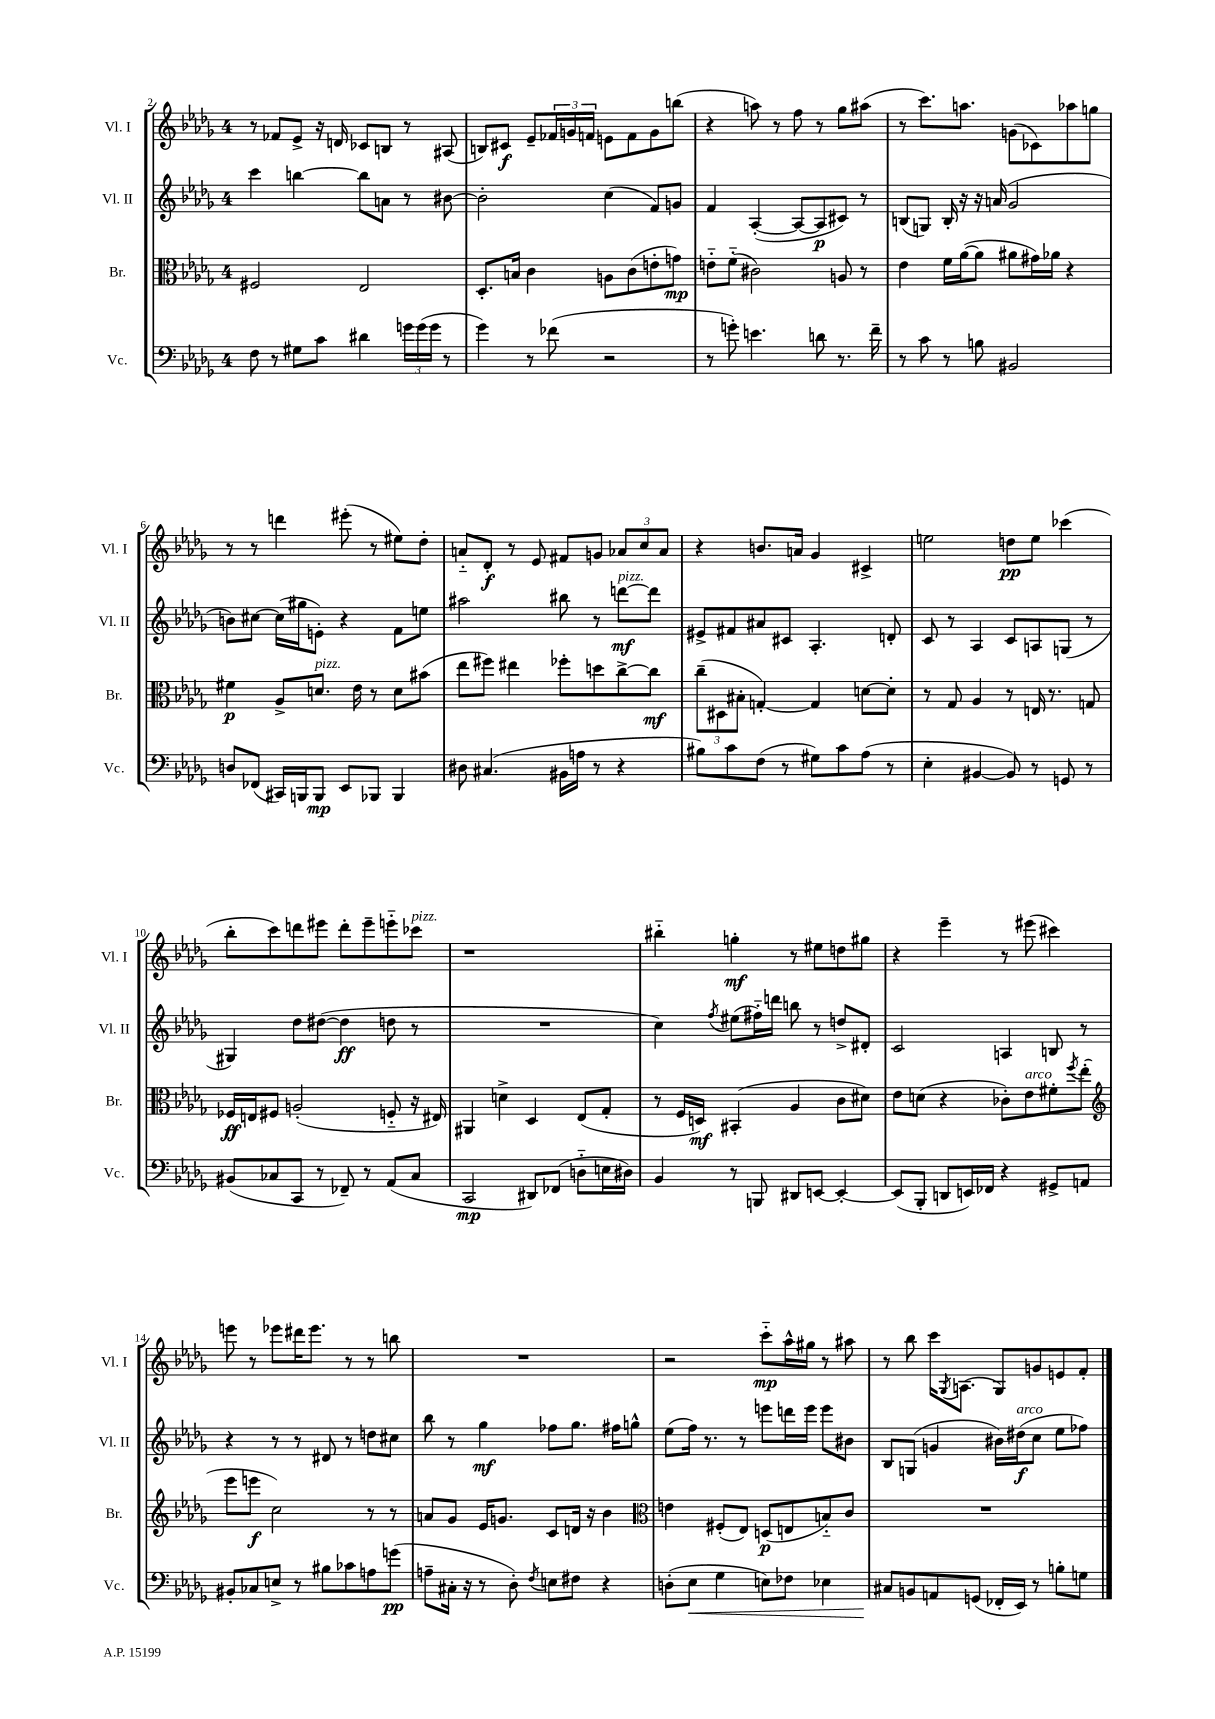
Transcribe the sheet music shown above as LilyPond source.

<<
\new StaffGroup <<
\new Staff = "s0" \with { instrumentName = "Vl. I" shortInstrumentName = "Vl. I" } {
    \clef treble \key des \major \once \override Staff.TimeSignature.style = #'single-digit \time 4/4
    r8 fes'8 ees'8-> r16 d'16 ces'8 b8 r8 ais8( |
    b8) cis'8\f ees'8-- \tuplet 3/2 { fes'16 g'16 f'16 } e'8 f'8 g'8 b''8( |
    r4 a''8) r8 f''8 r8 ges''8 ais''8( |
    r8 c'''8.) a''8. g'8( ces'8) aes''8 g''8 |
    r8 r8 d'''4 eis'''8-.( r8 eis''8) des''8-. |
    a'8-_ des'8-.\f r8 ees'8 fis'8 g'8 \tuplet 3/2 { aes'8 c''8 aes'8 } |
    r4 b'8. a'16 ges'4 cis'4-> |
    e''2 d''8\pp e''8 ces'''4( |
    bes''8-. c'''8) d'''8 eis'''8 d'''8-. eis'''8-- e'''8-_ ces'''8^\markup { \italic "pizz." } |
    r1 |
    bis''4-_ g''4-.\mf r8 eis''8 d''8 gis''8 |
    r4 ees'''4-- r8 eis'''8( cis'''4) |
    e'''8 r8 ees'''8 dis'''16 ees'''8. r8 r8 b''8 |
    R1 |
    r2 c'''8-_\mp aes''16-^ gis''16 r8 ais''8 |
    r8 bes''8 c'''16 \acciaccatura { ges8 } a8.( ges8) g'8 e'8 f'8-. \bar "|." |
}
\new Staff = "s1" \with { instrumentName = "Vl. II" shortInstrumentName = "Vl. II" } {
    \clef treble \key des \major \once \override Staff.TimeSignature.style = #'single-digit \time 4/4
    c'''4 b''4~ b''8 a'8 r8 bis'8~ |
    bis'2-. c''4( f'8) g'8 |
    f'4 aes4~-.( aes8~ aes8\p cis'8) r8 |
    b8( g8) b16-. r16 r16 a'16( ges'2 |
    b'8) cis''8~ cis''16( gis''16 e'8-.) r4 f'8 e''8 |
    ais''2 bis''8 r8 d'''8~\mf^\markup { \italic "pizz." } d'''8 |
    eis'8-> fis'8 ais'8 cis'8 aes4.-. d'8-. |
    c'8 r8 aes4 c'8 a8 g8( r8 |
    gis4) des''8 dis''8~( dis''4\ff d''8 r8 |
    R1 |
    c''4) \acciaccatura { f''8 } eis''8( fis''16-_) d'''16 b''8 r8 d''8-> dis'8-. |
    c'2 a4 b8 r8 |
    r4 r8 r8 dis'8 r8 d''8 cis''8 |
    bes''8 r8 ges''4\mf fes''8 ges''8. fis''16 g''8-^ |
    ees''8( f''16) r8. r8 e'''8 d'''16 e'''16 e'''8 bis'8 |
    bes8 g8( g'4 bis'16) dis''16\f^\markup { \italic "arco" }( c''8 ees''8 fes''8) \bar "|." |
}
\new Staff = "s2" \with { instrumentName = "Br." shortInstrumentName = "Br." } {
    \clef alto \key des \major \once \override Staff.TimeSignature.style = #'single-digit \time 4/4
    fis2 ees2 |
    des8.-. b16 c'4 a8 c'8( e'8-. g'8\mp) |
    e'8-_ f'8-_( cis'2) a8 r8 |
    ees'4 f'16 aes'16~( aes'8 ais'8 gis'16) aes'16 r4 |
    fis'4\p aes8-> d'8.^\markup { \italic "pizz." } ees'16 r8 d'8 bis'8( |
    ees''8 fis''8) eis''4 fes''8-. d''8 c''8~-> c''8\mf |
    \tuplet 3/2 { c''8--( dis8 bis8-. } g4~-.) g4 d'8~ d'8-. |
    r8 ges8 aes4 r8 e16 r8. g8 |
    fes16\ff e16 fis8 a2-.( f8-_ r16 eis16) |
    ais,4 d'4-> des4 ees8( ges8-. |
    r8 f16 d16\mf) bis,4-.( aes4 c'8 dis'8) |
    ees'8 d'8( r4 ces'8-.) ees'8^\markup { \italic "arco" } fis'8-. \acciaccatura { f''8 } ees''8-.( |
    \clef treble ees'''8 e'''8\f c''2) r8 r8 |
    a'8 ges'8 ees'16 g'8. c'8 d'16 r16 bes'4 |
    \clef alto e'4 fis8-.( ees8) d8\p( e8 b8-_) c'8 |
    R1 \bar "|." |
}
\new Staff = "s3" \with { instrumentName = "Vc." shortInstrumentName = "Vc." } {
    \clef bass \key des \major \once \override Staff.TimeSignature.style = #'single-digit \time 4/4
    f8 r8 gis8 c'8 dis'4 \tuplet 3/2 { g'16 g'16( g'16 } r8 |
    ges'4) r8 fes'8( r2 |
    r8 g'8-.) e'4. d'8 r8. f'16-- |
    r8 c'8 r8 b8 bis,2 |
    d8 fes,8( cis,16) b,,16 b,,8\mp ees,8 bes,,8 bes,,4 |
    dis8 cis4.( bis,16 a16 r8 r4 |
    bis8) c'8 f8( r8 gis8) c'8 aes8( r8 |
    ees4-. bis,4~ bis,8) r8 g,8 r8 |
    bis,8( ces8 c,8 r8 fes,8--) r8 aes,8( ces8 |
    c,2\mp dis,8) fes,8( d8-_ e16 dis16) |
    bes,4 r8 b,,8 dis,8 e,8~ e,4~-. |
    e,8( bes,,8-. d,8 e,16) fes,16 r4 gis,8-> a,8 |
    bis,8-. ces8 e8-> r8 bis8 ces'8 a8 g'8\pp( |
    a8-- cis16-. r16 r8 des8-.) \acciaccatura { f8 } e8 fis8 r4 |
    d8-.( ees8\< ges4 e8) fes8 ees4 |
    cis8\! b,8 a,8 g,8( fes,16-. ees,16) r8 b8-. g8 \bar "|." |
}
>>
>>
\layout { \context { \Score currentBarNumber = #2 } }
